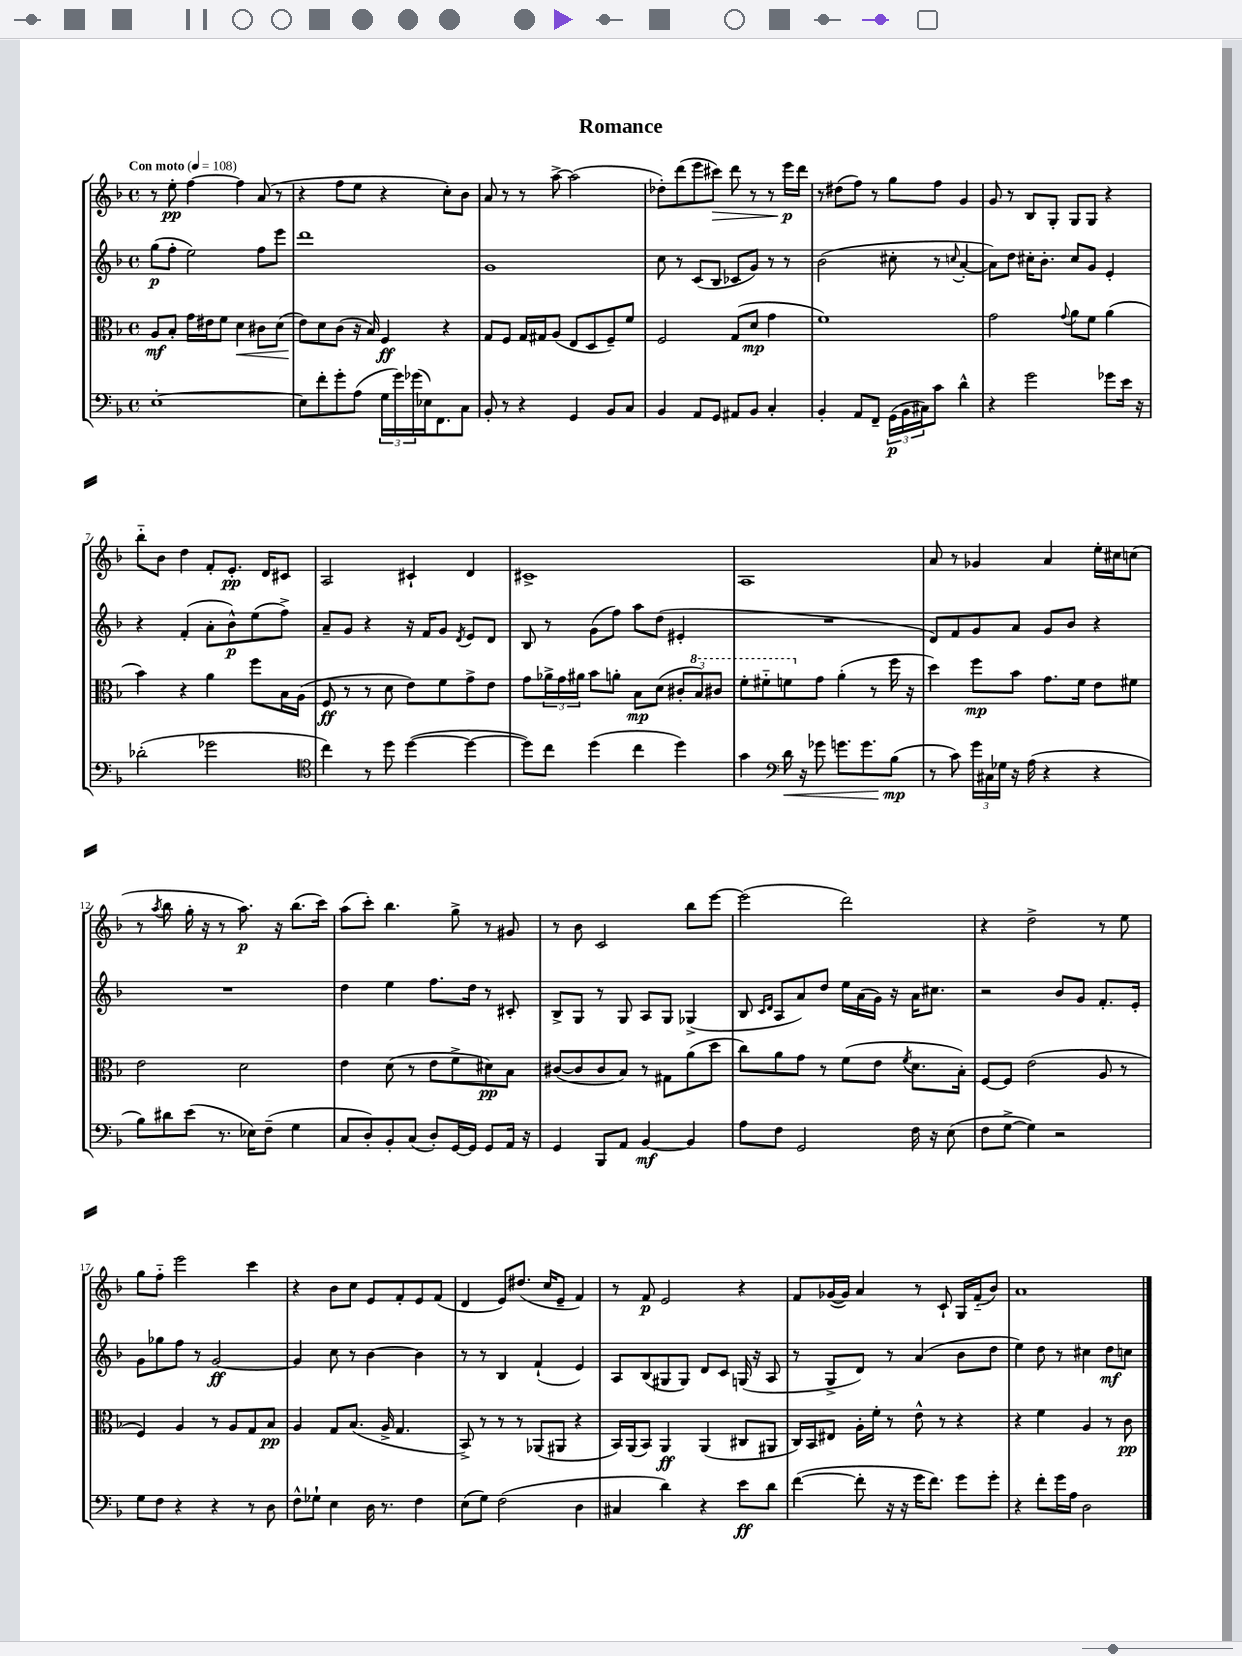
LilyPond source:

\header { title = "Romance" }
<<
\new StaffGroup <<
\new Staff = "s0" {
    \clef treble \key f \major \defaultTimeSignature \time 4/4 \tempo "Con moto" 4 = 108
    r8 e''8-.\pp f''4~ f''4 a'8( r8 |
    r4 f''8 e''8 r4 c''8-.) bes'8 |
    a'8 r8 r8 a''8~-> a''2( |
    des''8-.) d'''8( e'''8 cis'''8\>) d'''8 r8 r8 e'''16\p\! d'''16 |
    r8 dis''8( f''8) r8 g''8 f''8 g'4 |
    g'8 r8 bes8 g8-. g8 g8 r4 |
    bes''8-_ bes'8 d''4 f'8-. e'8.-.\pp d'16 cis'8 |
    a2 cis'4-! d'4 |
    cis'1-> |
    a1 |
    a'8 r8 ges'4 a'4 e''16-. cis''16 c''8( |
    r8 \acciaccatura { a''8 } bes''8 g''16-. r16 r8 a''8.\p) r16 bes''8.( c'''16) |
    a''8( c'''8-.) bes''4. g''8-> r8 gis'8 |
    r8 bes'8 c'2 bes''8 e'''8~ |
    e'''2( d'''2) |
    r4 d''2-> r8 e''8 |
    g''8 f''8-_ e'''2 c'''4 |
    r4 bes'8 c''8 e'8 f'8-. e'8 f'8( |
    d'4 e'8) dis''8.( c''16 e'8-- f'4) |
    r8 f'8\p e'2 r4 |
    f'8 ges'16~( ges'16) a'4 r8 c'8-! g16 f'16-_( bes'8) |
    a'1 \bar "|." |
}
\new Staff = "s1" {
    \clef treble \key f \major \defaultTimeSignature \time 4/4
    g''8\p( f''8-. e''2) f''8 e'''8 |
    d'''1 |
    g'1 |
    c''8 r8 c'8( bes8 ces'8 g'8) r8 r8 |
    bes'2( cis''8-. r8 \appoggiatura { c''8 } a'4~-. |
    a'8) d''8 cis''16-. bes'8.-. cis''8 g'8 e'4-. |
    r4 f'4-.( a'8-. bes'8-^\p) e''8( f''8->) |
    a'8-- g'8 r4 r16 f'16 g'8 \acciaccatura { d'8 } e'8 d'8 |
    bes8 r8 g'8( f''8) a''8 d''8( eis'4-. |
    R1 |
    d'8) f'8 g'8 a'8 g'8 bes'8 r4 |
    R1 |
    d''4 e''4 f''8. d''16 r8 cis'8-. |
    bes8-> g8 r8 g8 a8 g8 ges4->( |
    bes8 \grace { c'16 d'16 } a8 a'8) d''8 e''16 a'16( g'16) r16 a'16 cis''8. |
    r2 bes'8 g'8 f'8.-. e'16-. |
    g'8 ges''8 f''8 r8 g'2~\ff |
    g'4 c''8 r8 bes'4~ bes'4 |
    r8 r8 bes4 f'4-!( e'4) |
    a8 bes8( gis8 gis8) d'8 c'8 g16( r16 a8 |
    r8 g8-> d'8) r8 a'4( bes'8 d''8 |
    e''4) d''8 r8 cis''4 d''8\mf c''8 \bar "|." |
}
\new Staff = "s2" {
    \clef alto \key f \major \defaultTimeSignature \time 4/4
    a8\mf bes8-. g'16 eis'16 f'8 d'4\< cis'8 d'8( |
    e'8\!) d'8 c'8( r16 bes16) f4\ff r4 |
    g8 f8 g16 gis16 a8( e8 d8 f8--) f'8 |
    f2 g8( d'8\mp g'4 |
    f'1) |
    g'2 \appoggiatura { g'8 } a'8 f'8 a'4( |
    bes'4) r4 a'4 f''8 bes16 a16( |
    f8\ff r8 r8 d'8 e'8) f'8 g'8-> e'8 |
    g'8 \tuplet 3/2 { aes'16-> g'16 ais'16 } bes'8 a'8-. bes8\mp d'8( \tuplet 3/2 { cis'8-. \ottava #1 bes'8) cis''8 } |
    f''8-. fis''8-_ f''8 \ottava #0 g'8 a'4-.( r8 f''16 r16 |
    d''4) f''8\mp bes'8 g'8. f'16 e'8 fis'8 |
    e'2 d'2 |
    e'4 d'8( r8 e'8 f'8-> dis'8\pp) bes8 |
    cis'8~( cis'8 cis'8 bes8) r8 gis8 a'8( d''8 |
    c''8) a'8 g'8 r8 f'8( e'8 \acciaccatura { f'8 } d'8. bes16-.) |
    f8~ f8 e'2( a8 r8 |
    f4) a4 r8 a8 g8 bes8\pp |
    a4 g8 bes8.( a16-> g4. |
    bes,8->) r8 r8 r8 aes,8( ais,8 r4 |
    bes,16) a,16( bes,8) a,4\ff a,4( cis8 ais,8 |
    c16) bes,16 eis8 a16-. f'16-. r8 e'8-^ r8 r4 |
    r4 f'4 a4 r8 c'8\pp \bar "|." |
}
\new Staff = "s3" {
    \clef bass \key f \major \defaultTimeSignature \time 4/4
    e1~-. |
    e8 f'8-. g'8-. a8( \tuplet 3/2 { g16 g'16) ges'16( } ees16) f,8. c8 |
    bes,8-. r8 r4 g,4 bes,8 c8 |
    bes,4 a,8 g,8 ais,8 bes,8 c4-. |
    bes,4-. a,8 f,8-- \tuplet 3/2 { g,16\p( bes,16 cis16) } c'8 d'4-^ |
    r4 g'2 ges'8 e'16 r16 |
    des'2-.( ges'2 |
    \clef tenor c''4) r8 d''8 d''4~( d''4~ |
    d''8) c''8 d''4( c''4 d''4) |
    g'4 \clef bass d'16\< r16 ges'8 g'8. g'8. bes8\mp\!( |
    r8 c'8) \tuplet 3/2 { g'16 cis16 ges16 } r16 a16( r4 r4 |
    bes8) dis'8 e'8( r8. ees16) f8--( g4 |
    c8 d8-.) bes,8-. c8( d8-.) g,16~ g,16 g,8 a,16 r16 |
    g,4 bes,,8 a,8 bes,4~\mf bes,4 |
    a8 f8 g,2 f16 r16 e8( |
    f8 g8~-> g4) r2 |
    g8 f8 r4 r4 r8 d8 |
    f8-^ ges8-! e4 d16 r8. f4 |
    e8( g8) f2( d4 |
    cis4 d'4) r4 e'8\ff d'8 |
    f'4~( f'8-. r16 r16 g'16 f'8.) g'8 g'8-. |
    r4 f'8-. g'16 a16 d2 \bar "|." |
}
>>
>>
